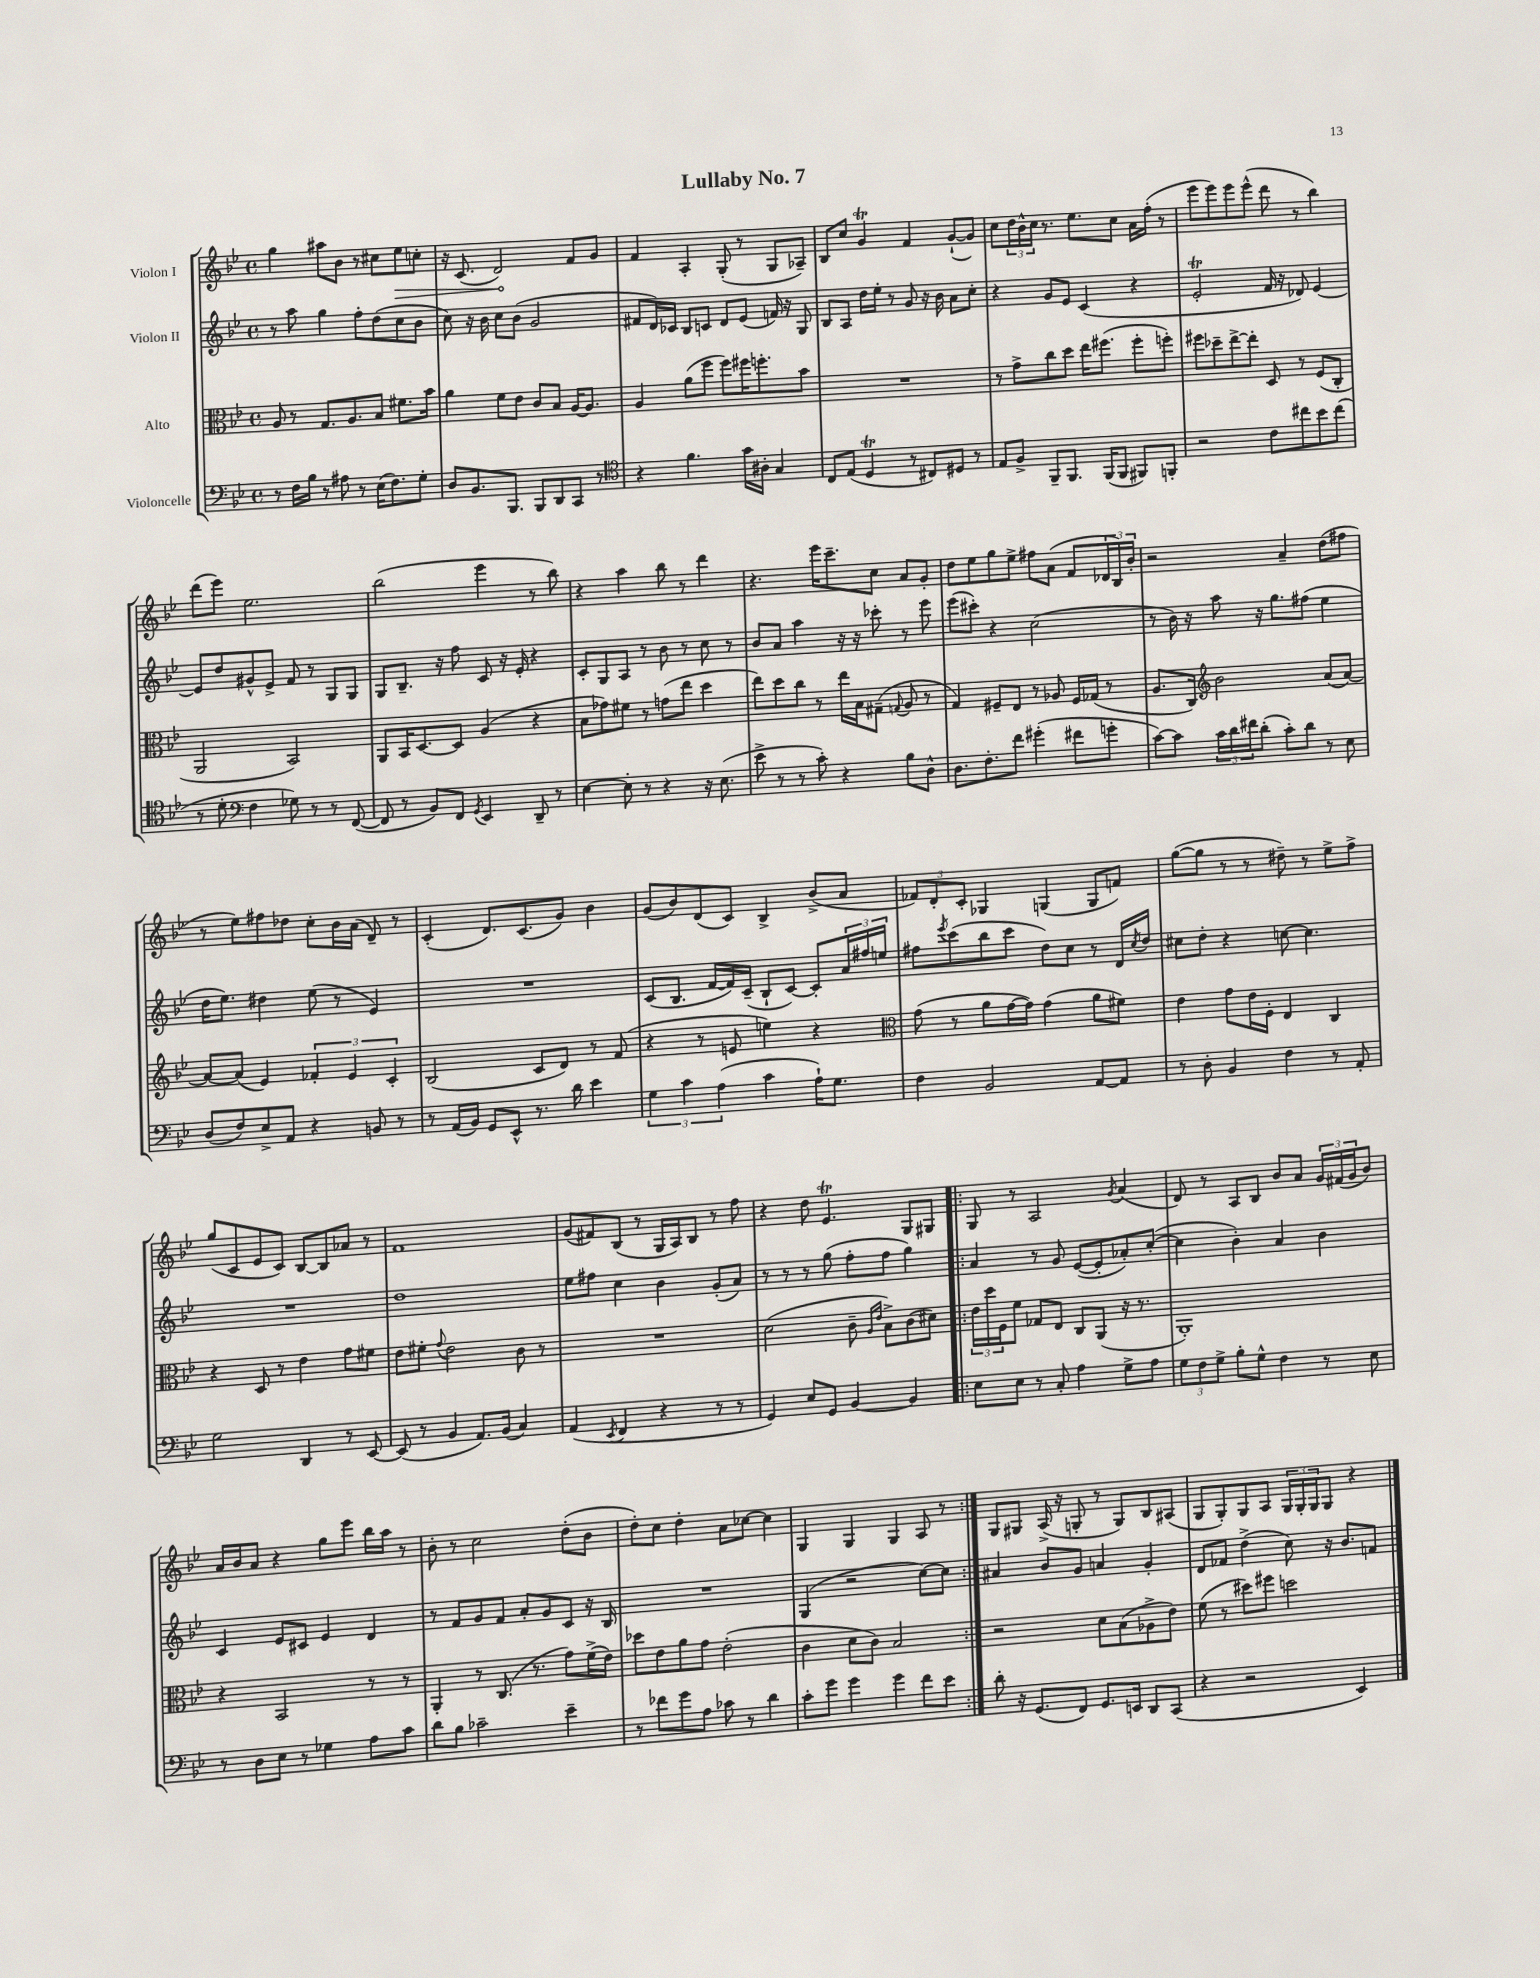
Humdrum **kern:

**kern	**kern	**kern	**kern
*staff4	*staff3	*staff2	*staff1
*clefF4	*clefC3	*clefG2	*clefG2
*k[b-e-]	*k[b-e-]	*k[b-e-]	*k[b-e-]
*M4/4	*M4/4	*M4/4	*M4/4
*met(c)	*met(c)	*met(c)	*met(c)
8r	8A	8r	4gg
16F	8r	8aa	.
16B-	.	.	.
8r	8.G	4gg	8aa#
8A#	.	.	8b-
.	8.A	.	.
8r	.	8ff'	8r
(16E-	8B-	(8dd	8cc#
8.F)	.	.	.
.	8.f#	8cc	8ee-
8G'	.	8b-	8cc'
.	16b-	.	.
=	=	=	=
8D	4a	8cc)	16r
.	.	.	(8.c
8.BB-	.	16r	.
.	.	16b-	.
.	8f	8cc	2d)
8.BBB-	.	.	.
.	8e-	(8b-	.
8BBB-	8c	2g	.
8DD	8B-	.	.
8CC	[16A	.	8f
.	8.A]	.	.
8r	.	.	8g
=	=	=	=
*clefC4	*	*	*
4r	4A	8f#	4f
.	.	16d)	.
.	.	16c-	.
4.f	(8a	8B-	4A'
.	8ff	8c	.
.	8ff)	8d	(8G'
16g	16ff#	(8e-	8r
16A#'	8.ff'	.	.
4G	.	16f)	8G
.	.	16r	.
.	8b-	8G	8A-~)
=	=	=	=
8C	1r	8B-	8B-
(8E-	.	8A	8cc
4D	.	16dd	4g
.	.	16ee-'	.
.	.	8r	.
8r	.	8g	4f
8C#)	.	16r	.
.	.	16b-	.
8D#	.	8a	([8g`
8r	.	8cc'	8g])
=	=	=	=
8E-	8r	4r	8cc
8F^	8g^	.	24dd
.	.	.	24b-^^
.	.	.	24cc
8FF~	8cc	8g	8.r
8.FF	8dd	8e-	.
.	.	.	8.ee-
.	16ee-	(4c	.
(16FF	(8.ff#	.	.
8FF	.	.	8cc
8FF#)	8ff#'	4r	16a
.	.	.	(16ff'
8FF'	8ff')	.	8r
=	=	=	=
2r	8ff#	2e-'	8eee-
.	8dd-~	.	8eee-)
.	[8ee-^	.	8eee-
.	8ee-']	.	(8eee-^^
8c	8D	16f	8ddd
.	.	16r	.
8cc#	8r	8d-)	8r
8b-	(8F	[4e-	4bb-)
(8cc#	8C'	.	.
=	=	=	=
8r	2AA	8e-]	(8ddd
8d'	.	8dd	8eee-)
*clefF4	*	*	*
4F	.	8g#^^	2.ee-
.	.	8e-^	.
8G-)	2BB-)	8f	.
8r	.	8r	.
8r	.	8G	.
([8FF	.	8G	.
=	=	=	=
8FF]	8AA	8G	(2bb-
8r	16BB-	8.B-~	.
.	[8.D	.	.
8BB-)	.	.	.
.	.	16r	.
8FF	8D]	8ff	.
8qGG	.	.	.
4EE-	(4A	8c	4eee-
.	.	16r	.
.	.	16e-'	.
8DD~	4r	4r	8r
8r	.	.	8bb-)
=	=	=	=
[4E-	8B-	8c'	4r
.	8g-)	8G	.
8E-']	8f#	8A	4aa
8r	8r	8r	.
4r	(8g	8b-	8bb-
.	8ee-	8r	8r
16r	4dd	8cc	4ddd
(8.E-	.	.	.
.	.	8r	.
=	=	=	=
8e-^	8ee-)	8b-	4.r
8r	8dd	8a	.
8r	8cc	4aa	.
8c')	8r	.	16eee-
.	.	.	8.ccc~
4r	16ee-	16r	.
.	16B-	16r	.
.	(8G#~	8ccc-'	8cc
.	8qqG	.	.
8B-	8A	8r	8a
8D^^	8r	8eee-	8g'
=	=	=	=
8.D	4G)	(8eee-	8dd
.	.	8ccc#')	8ee-
8.F'	.	.	.
.	8F#~	4r	8gg
8f	8E-	.	8ee-^
(4g#'	8r	(2cc	8ff#
.	8A-	.	(8a
8f#	16F#	.	8f
.	(16G-	.	.
8g'	8r	.	24d-
.	.	.	24B-)
.	.	.	24b-'
=	=	=	=
[8c)	8.A	8r	2r
8c]	.	16b-)	.
.	16C)	16r	.
*	*clefG2	*	*
24c	2b-	8aa	.
24d	.	.	.
24f#	.	.	.
(8d'	.	16r	.
.	.	8.gg	.
8c')	.	.	4a~
8d	.	(8ff#	.
8r	(8a	4ee-	(8dd
8E-	[8a)	.	8ff#
=	=	=	=
(8D	8a_	16dd	8r
.	.	8.ee-)	.
8F)	(8a]	.	8ee-)
8E-^	4e-)	4dd#	8ff#
8AA	.	.	8dd-
4r	6f-'	(8ee-	8cc'
.	.	8r	16b-
.	6e-	.	.
.	.	.	(16a
8BB	.	4e-)	8d~)
.	6c'	.	.
8r	.	.	8r
=	=	=	=
8r	(2B-	1r	(4c'
(16AA	.	.	.
16BB-)	.	.	.
8GG	.	.	8.d)
8EE-^^	.	.	.
.	.	.	(8.c
8.r	8c	.	.
.	8d)	.	8g)
16d	.	.	.
4e-	8r	.	4b-
.	(8f	.	.
=	=	=	=
6G	4r	(8c	(8g
.	.	8.B-	8b-)
6c	.	.	.
.	8r	.	(8d
.	.	[16f	.
(6A	.	.	.
.	8e	16f])	8c)
.	.	(16c~	.
4c	4ee)	8B-`	4B-^
.	.	[8c)	.
16A`)	4r	8c']	(8b-^
8.G	.	.	.
.	.	24a	8a
.	.	24ff#	.
.	.	24ee	.
=	=	=	=
*	*clefC3	*	*
4F	(8g	8ff#	12f-)
.	.	.	12d'
.	.	8qeee-	.
.	8r	(8ccc	.
.	.	.	12c'
2BB-	8a	8bb-	4G-
.	[16g	8ccc	.
.	16g])	.	.
.	(4g	8dd)	(4G
.	.	8cc	.
[8AA	8a	8r	8G
8AA]	8f#)	16d	8f)
.	.	8qcc	.
.	.	16dd	.
=	=	=	=
8r	4e-	8cc#	([8gg
8D'	.	8dd'	8gg]
4BB-	8g	4r	8r
.	16e-	.	8r
.	16F'	.	.
4F	4E-	[8cc	8dd#~)
.	.	4.cc]	8r
8r	4C	.	8ee-^
8AA'	.	.	8ff^
=	=	=	=
2G	4r	1r	(8gg
.	.	.	8c
.	8D	.	8e-
.	8r	.	8c)
4DD	4e-	.	[8B-
.	.	.	8B-]
8r	8g	.	8a-
[8EE-	8f#	.	8r
=	=	=	=
(8EE-]	8e-	1dd	1f
8r	8f#'	.	.
.	8qqg	.	.
4BB-	2e-	.	.
8.AA)	.	.	.
(16BB-	.	.	.
4C)	8c	.	.
.	8r	.	.
=	=	=	=
(4AA	1r	8ee-	(8g
.	.	8ff#	8f#)
8qEE-	.	.	.
4FF	.	4cc	(8B-
.	.	.	8r
4r	.	4b-	16G
.	.	.	16A)
.	.	.	8B-
8r	.	(8g'	8r
8r	.	8a)	8ff
=	=	=	=
4GG)	(2d	8r	4r
.	.	8r	.
8E-	.	8r	8dd
8GG	.	(8gg	4.e-
[4BB-	8c~	8ff'	.
.	16qqA	.	.
.	16qqe-	.	.
.	8B-^)	8ff	.
4BB-]	(8c	4gg)	8G
.	8d#)	.	8G#
=!|:	=!|:	=!|:	=!|:
8E-	24e-	4a	8G
.	24dd	.	.
.	24F	.	.
8E-	8f	.	8r
8r	8G-	8r	2A
8C'	8E-	8g	.
4A	8C	([8e-	.
.	(8AA	8e-']	.
.	.	.	8qg
8G^	16r	8a-')	(4a
.	8.r	.	.
8A	.	([8cc'	.
=	=	=	=
12G	1AA')	4cc]	8d)
12F	.	.	.
.	.	.	8r
12G^	.	.	.
8B-'	.	4b-')	8A
8G^^	.	.	8B-
4F	.	4a	8b-
.	.	.	8a
8r	.	4b-	24g
.	.	.	(24f#
.	.	.	24g
8E-	.	.	8b-)
=	=	=	=
8r	4r	4c	16a
.	.	.	16b-
8D	.	.	8a
8E-	2BB-	8e-	4r
8r	.	8c#	.
4G-	.	4e-	8gg
.	.	.	8eee-
8A	8r	4d	16bb-
.	.	.	16aa
8c	8r	.	8r
=	=	=	=
8d	4AA'	8r	8b-'
8B-	.	8f	8r
2c-~	8r	8g	2cc
.	(8.C	8f	.
.	.	8a'	.
.	8.r	.	.
.	.	8g	.
4e-~	8g)	8c	(8dd'
.	(16f^	16r	8b-
.	16e-)	16B-	.
=	=	=	=
8r	8dd-	1r	8dd')
8f-	8e-	.	8cc
8g	8a	.	4dd'
8A	8g	.	.
8c-	(2e-'	.	8a
8r	.	.	[8cc-
4d	.	.	4cc-]
=	=	=	=
8c'	4c	(4G	4G
8g	.	.	.
4g	8d	2r	4G
.	8c)	.	.
4g	2B-	.	4G
8f	.	[8cc)	8A
8e-	.	8cc]	8r
=:|!	=:|!	=:|!	=:|!
8d'	2r	4a#	8G
16r	.	.	8G#
(8.GG	.	.	.
.	.	8b-	(16A^
.	.	.	16r
8FF)	.	8g	8G'
8.GG	8d	4a	8r
.	(8B-	.	8G)
16EE	.	.	.
8DD	8A-^	4g'	8B-
(8CC	8e-)	.	(8A#
=	=	=	=
4r	(8f	8d	8G
.	8r	8f-	8G')
2r	8dd#)	(4dd^	8G
.	8ff#	.	8A
.	2dd	8cc)	24G
.	.	.	24G'
.	.	.	24G
.	.	16r	8G
.	.	8.b-	.
4EE-)	.	.	4r
.	.	8f	.
==	==	==	==
*-	*-	*-	*-
